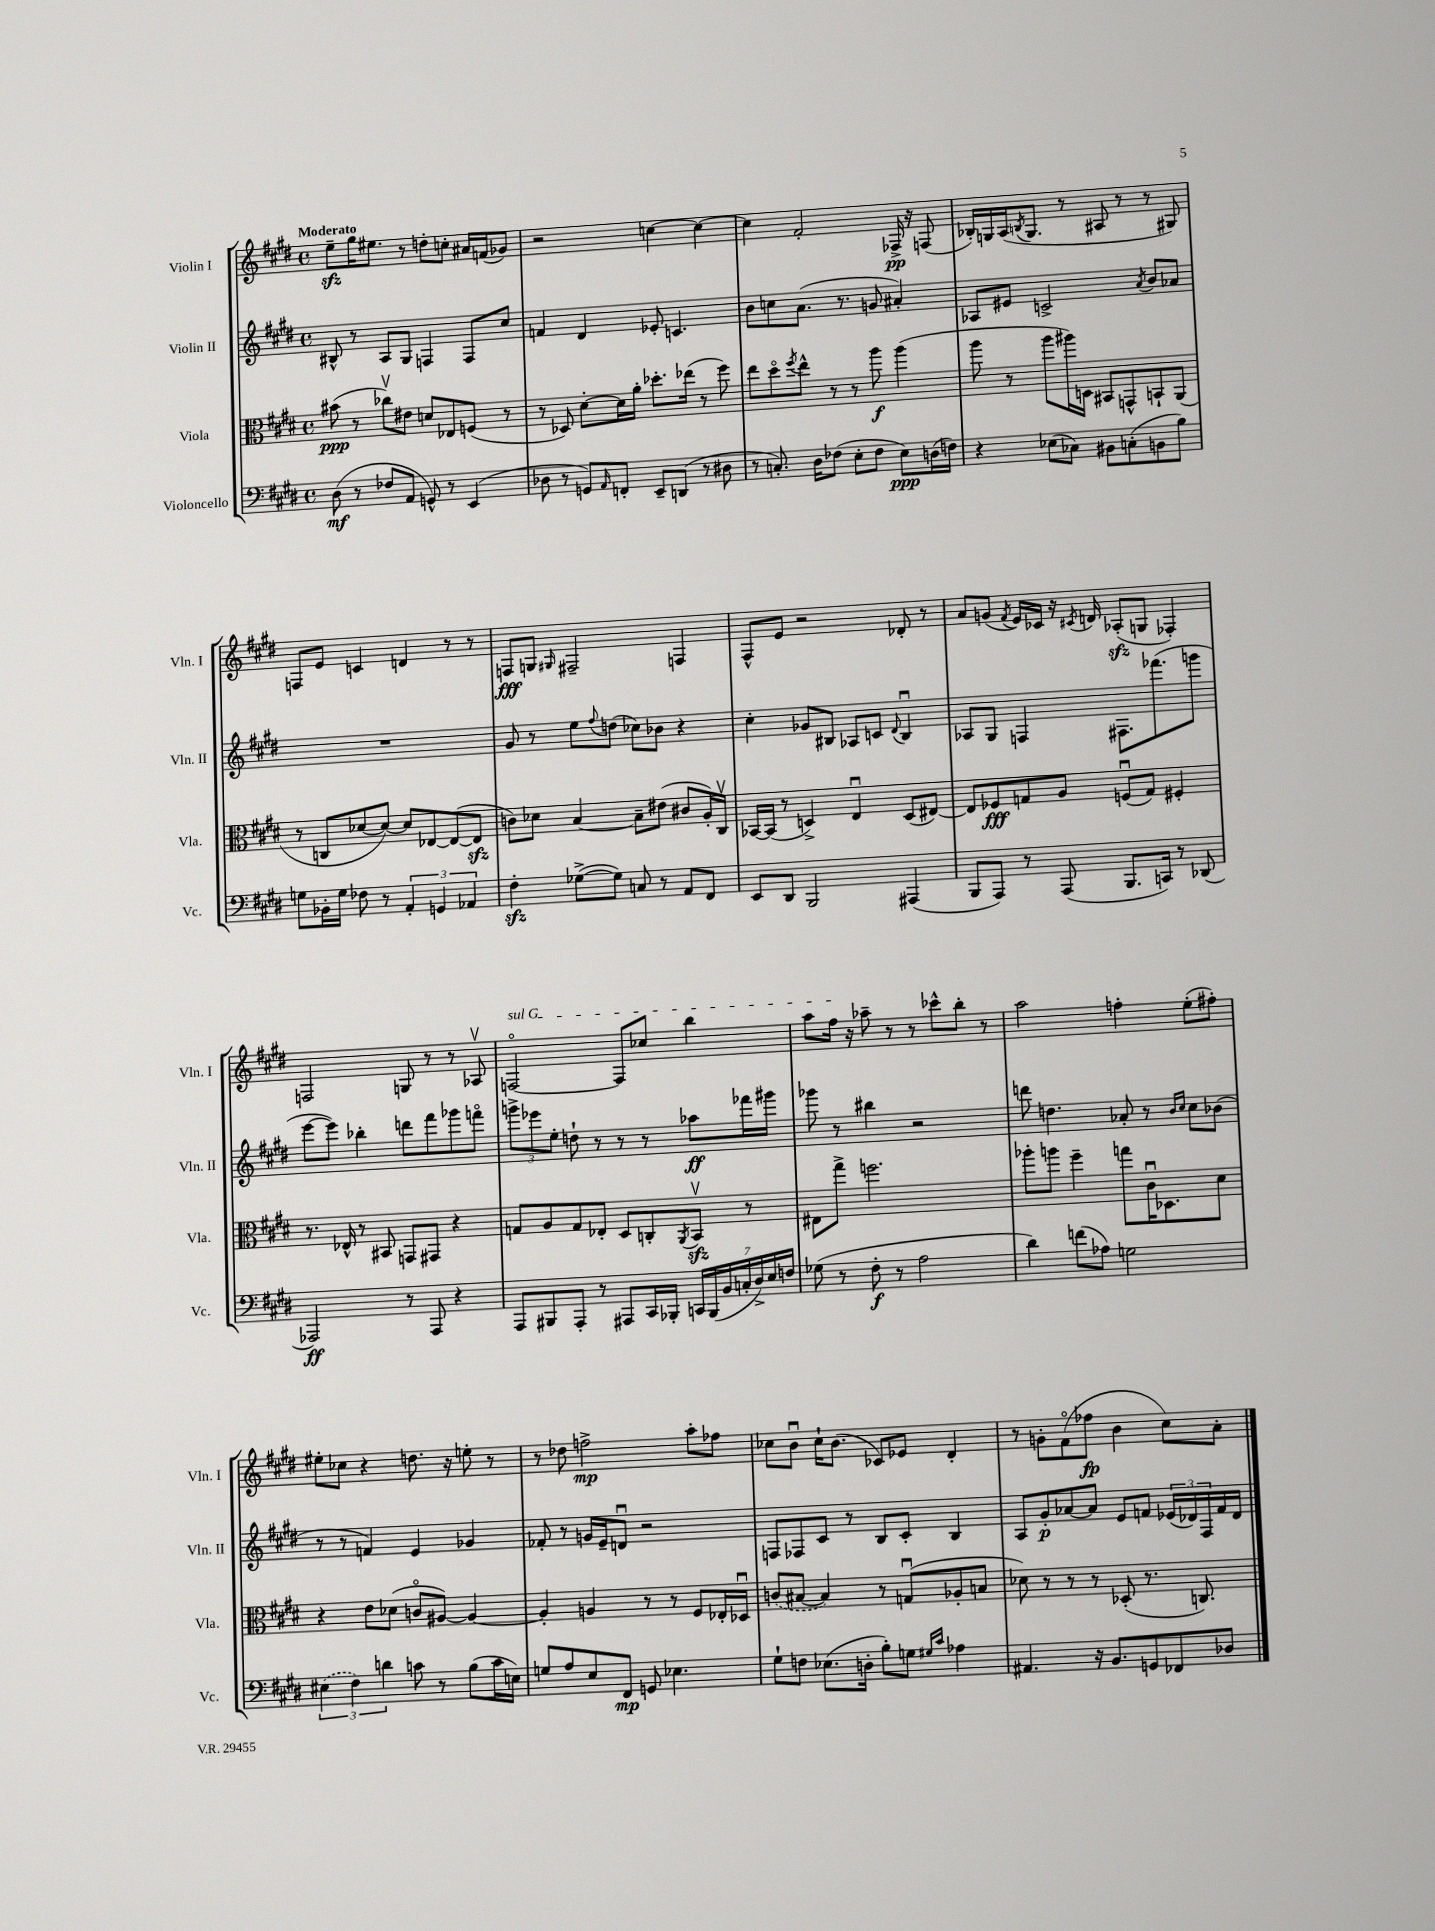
<<
\new StaffGroup <<
\new Staff = "s0" \with { instrumentName = "Violin I" shortInstrumentName = "Vln. I" } {
    \clef treble \key e \major \defaultTimeSignature \time 4/4 \tempo "Moderato"
    e''8--\sfz gis''16 eis''8. r8 d''8-. c''8-. ais'16 f'16( ges'8) |
    r2 c''4~ c''4~ |
    c''4 fis'2-. fes16->\pp r16 f8( |
    bes16-.) g16 a16( \acciaccatura { b8 } g8. r8 ais8 r8 r8 gis8) |
    f8 e'8 c'4 d'4 r8 r8 |
    f8\fff g8 \grace { gis16 } fis2-- f4 |
    fis8-^ e'8 r2 des'8-. r8 |
    a'8 g'8( \acciaccatura { fis'8 } e'16) ces'16 r16 \acciaccatura { cis'8 } d'16 aes8-.\sfz( g8 fes4-.) |
    f2 g8 r8 r8 aes8\upbow |
    \once \override TextSpanner.bound-details.left.text = \markup { \italic "sul G" } f2~\flageolet\startTextSpan f8 ces''8 b''4 |
    a''8 fis''16\stopTextSpan r16 aes''8-- r8 r8 ces'''8-^ b''8-. r8 |
    a''2 f''4-. e''8-.( fis''8-.) |
    eis''8-. ces''8 r4 d''8. r16 e''8-. r8 |
    r8 des''8 f''2->\mp a''8-. fes''8 |
    ces''8 b'8\downbow ces''16-! b'8.( ces'8) ees'8 dis'4-. |
    r8 g'8-. fis'8\flageolet( fes''8\fp b'4 cis''8) a'8-. \bar "|." |
}
\new Staff = "s1" \with { instrumentName = "Violin II" shortInstrumentName = "Vln. II" } {
    \clef treble \key e \major \defaultTimeSignature \time 4/4
    bis8-^ r8 a8 gis8 f4 f8 cis''8 |
    f'4 dis'4 ees'8-. c'4. |
    b'8 c''8 a'8.( r8. g'8 ais'4-.) |
    aes8 eis'8 c'2-> \acciaccatura { a'8 } b'8 aes'8 |
    R1 |
    gis'8 r8 e''8 \appoggiatura { fis''8 } d''8( ces''8) bes'8 r4 |
    cis''4-. ges'8 bis8 aes8 c'8 \appoggiatura { dis'8 } bis4\downbow |
    aes8 gis8 f4 fis8. fes'''8.( g'''8 |
    e'''8~ e'''8) bes''4-. d'''8 fis'''8 ges'''8 f'''8\flageolet |
    \tuplet 3/2 { g'''8-> ees'''8 e''8-. } d''8-! r8 r8 r8 aes''8\ff fes'''16 gis'''16 |
    ges'''8 r8 bis''4 r2 |
    d'''8 d''4. aes'8-. r8 \grace { b'16 cis''16 } cis''8 bes'8( |
    r8 r8 f'4) e'4 ges'4 |
    fes'8-. r8 g'16 e'16-- d'8\downbow r2 |
    f8 fes8 cis'8 r8 b8 cis'8-. b4 |
    a8 gis'8-.\p aes'8~ aes'8 e'8 f'8 \tuplet 3/2 { ees'16( des'16) fis16 } f'16 des'16 \bar "|." |
}
\new Staff = "s2" \with { instrumentName = "Viola" shortInstrumentName = "Vla." } {
    \clef alto \key e \major \defaultTimeSignature \time 4/4
    bis'8\ppp( r8 ces''8\upbow) eis'8 d'8 ees8 f8( r8 |
    r8 des8) dis'8~-. dis'16 a'16-. des''8.-. ees''16( r8 fis''8) |
    e''8 dis''8\flageolet \acciaccatura { fis''8 } e''8-^ r8 r8 a''8\f a''4( |
    a''8 r8 a''8 ais''16) d16 bis,8 g,8-^ b,8-! a,8( |
    r8 c8 des'8~ des'8~) des'8 ees8~ ees8~( ees8\sfz |
    c'8) des'8 b4~ b8-- eis'8( cis'8 a16-.) cis16\upbow |
    bes,16~ bes,16( r8 d4->) e4\downbow d8( eis8~) |
    eis8 fes8\fff g8 a8 f8\downbow( g8) fis4-. |
    r8. ees16-^ r8 bis,8 g,8 gis,8 r4 |
    g8 a8 g8 ees8-. dis8 c8-. \acciaccatura { a,8 } b,8\upbow\sfz r8 |
    eis8 gis''8-> f''2. |
    aes''8-. a''8 fis''4-- g''8 cis'16\downbow des8. dis'8 |
    r4 e'8 des'8( c'8\flageolet ais8~) ais4~ |
    ais4-. a4 r8 r8 fis8 ees16-. des16\downbow |
    \once \slurDashed c'8( bis8~ bis4) r8 g8\downbow( aes8-. b8 |
    des'8) r8 r8 r8 des8-.( r8. c8.) \bar "|." |
}
\new Staff = "s3" \with { instrumentName = "Violoncello" shortInstrumentName = "Vc." } {
    \clef bass \key e \major \defaultTimeSignature \time 4/4
    dis8\mf( r8 fes8 a,8 g,8-^) r8 e,4( |
    des8 r8 g,8) \grace { a,16 } f,8-. e,8-- d,8( r8 dis8 |
    r8 c8.-.) dis16 fes8( e8-. fes8 e8\ppp) d16( f16) |
    r4 ees8( ces8) bis,8 c8-.( b,8 b8) |
    g8 bes,16-. g16 fes8 r8 \tuplet 3/2 { a,4-. g,4 aes,4 } |
    fis4-.\sfz ges8~->( ges8) c8 r8 a,8 fis,8 |
    e,8 dis,8 b,,2 ais,,4( |
    b,,8 a,,8) r8 a,,8( b,,8. c,16) r8 des,8( |
    aes,,2\ff) r8 aes,,8 r4 |
    a,,8 bis,,8 a,,8-. r8 ais,,8 cis,16 bes,,16-. \tuplet 7/4 { c,16 bes,,16( b,16 c16-. dis16->) e16 f16 } |
    ges8( r8 fis8-.\f r8 a2 |
    dis'4) f'8( aes8) g2 |
    \tuplet 3/2 { \once \slurDashed eis4( fis4) d'4 } c'8 r8 b8( c'16 e16) |
    g8 a8 e8 fis,8\mp g,8 ees4. |
    gis8-! f8 ees8.( d16-. b8-.) g8 \grace { gis16 cis'16 } aes4 |
    ais,4. r16 b,8. g,8 fes,8 des8 \bar "|." |
}
>>
>>
\layout { \context { \Score \remove "Bar_number_engraver" } }
